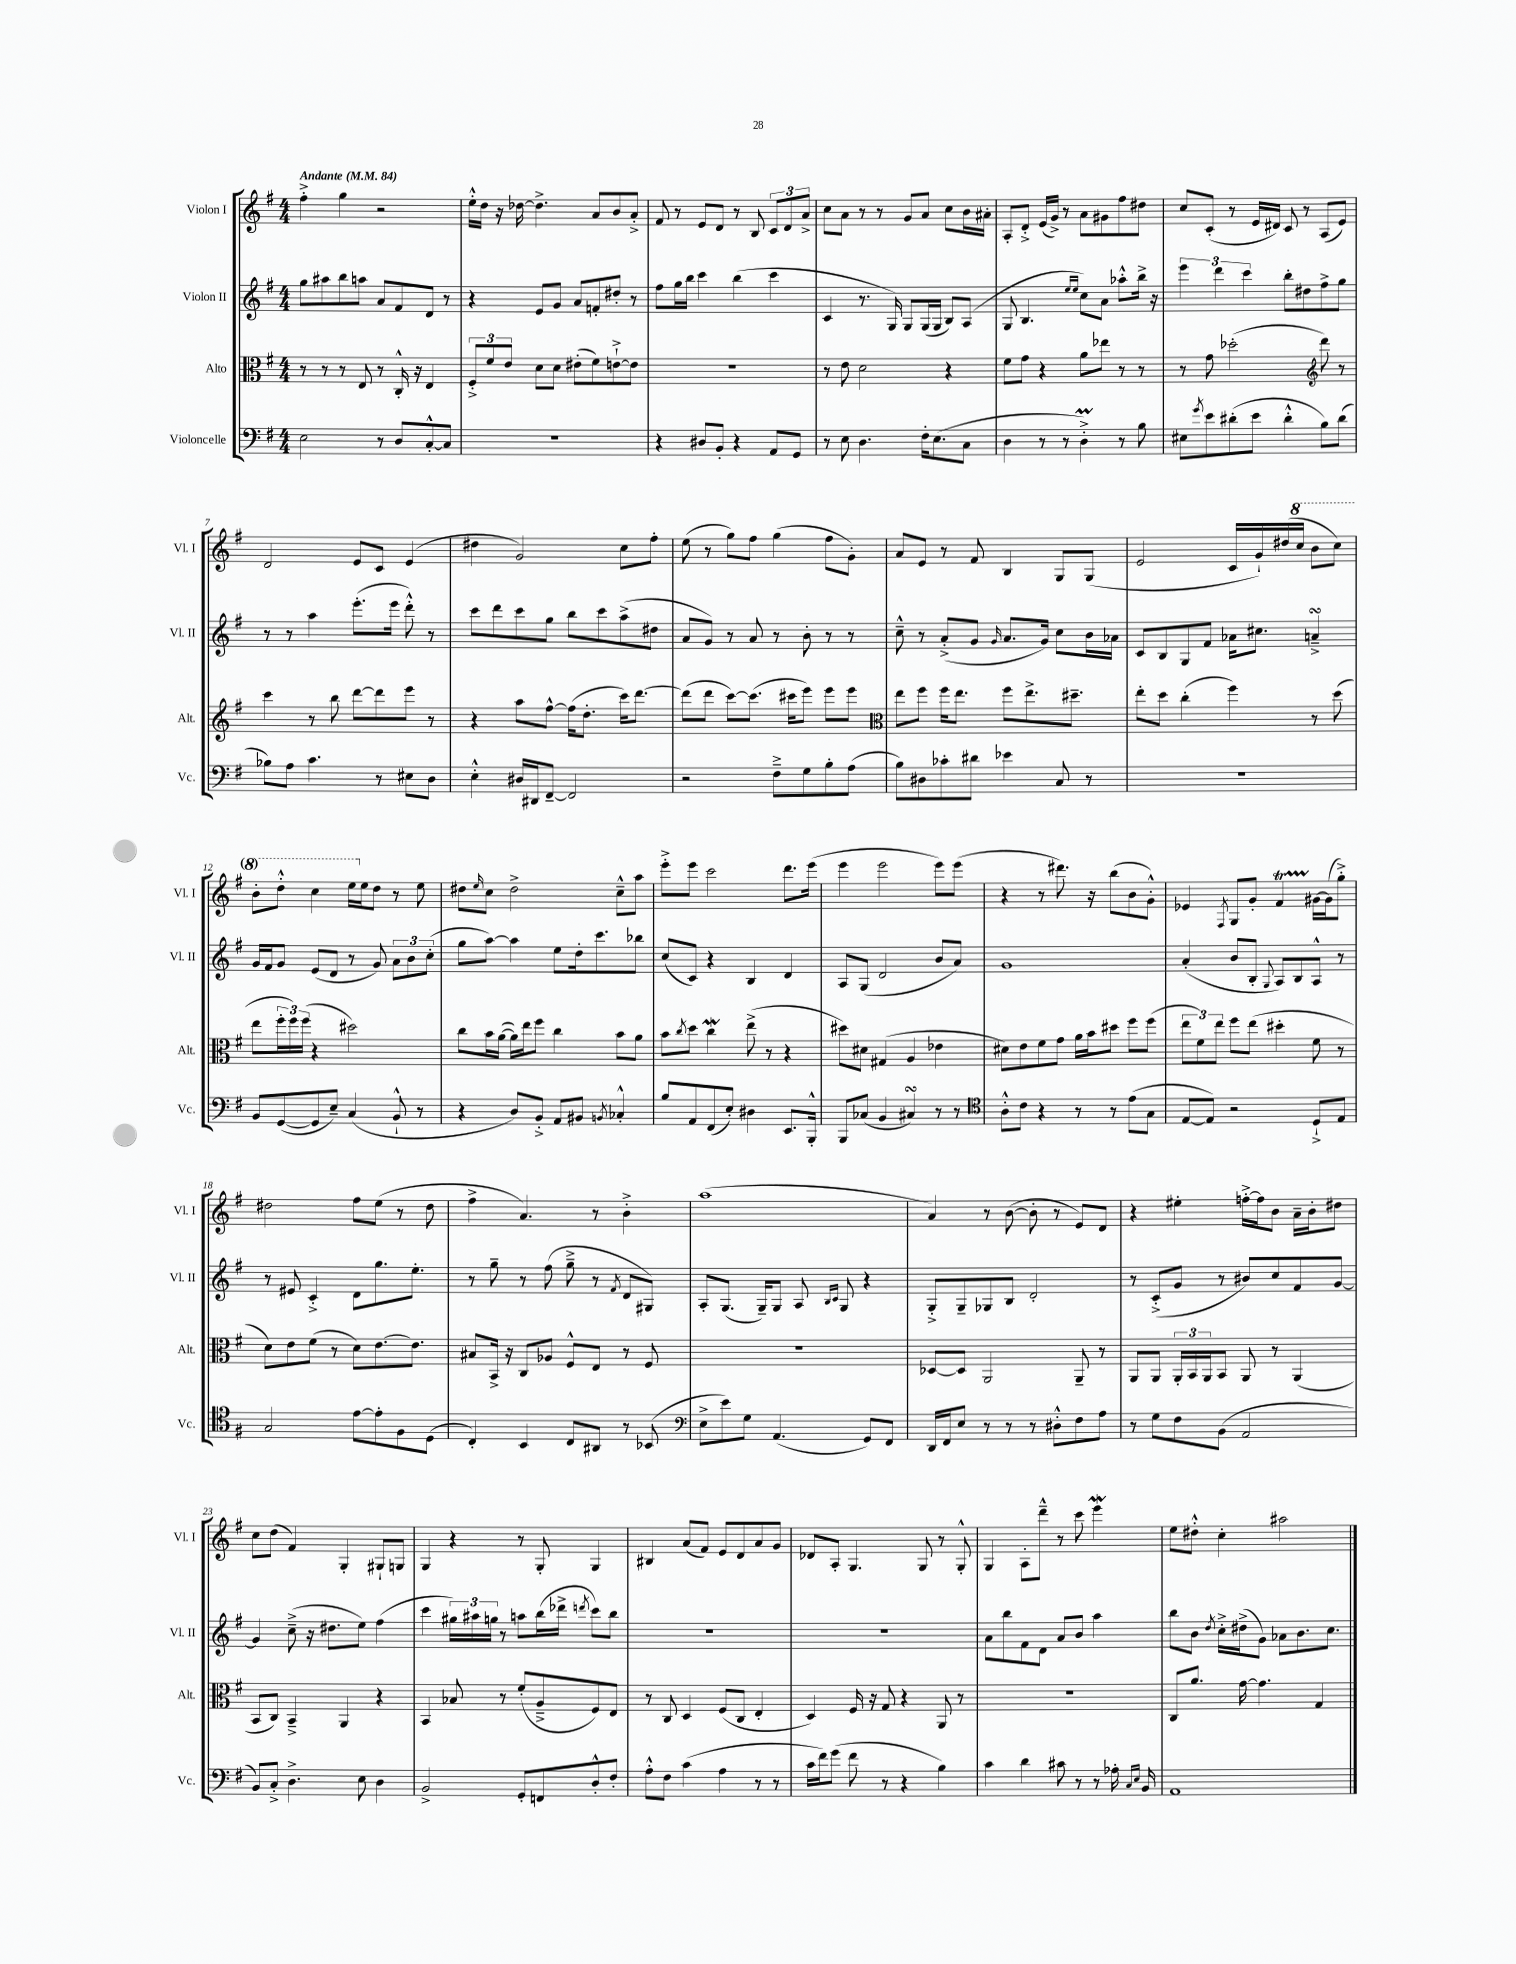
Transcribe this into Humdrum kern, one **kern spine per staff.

**kern	**kern	**kern	**kern
*staff4	*staff3	*staff2	*staff1
*clefF4	*clefC3	*clefG2	*clefG2
*k[f#]	*k[f#]	*k[f#]	*k[f#]
*M4/4	*M4/4	*M4/4	*M4/4
*MM84	*MM84	*MM84	*MM84
2E\	8r	8gg\L	4ff#'^\
.	8r	8aa#\	.
.	8r	8bb\	4gg\
.	8E/	8aa\J	.
8r	8r	8a/L	2r
8D/L	16C'^^/	8f#/	.
.	16r	.	.
[8C'^^/	4E/	8d/J	.
8C/]J	.	8r	.
=	=	=	=
1r	12F#'^/L	4r	16ee'^^\LL
.	.	.	16dd\JJ
.	12f#/	.	.
.	.	.	16r
.	12e/J	.	.
.	.	.	[16dd-\
.	8d\L	8e/L	4.dd-^\]
.	8d\J	8g/J	.
.	(8e#'\L	8a/L	.
.	8f#\)	8f'/	8a/L
.	[8e`^\	8dd#'/J	8b/
.	8e\]J	8r	8a'^/J
=	=	=	=
4r	1r	8ff#\L	8f#/
.	.	16gg\L	8r
.	.	16bb\JJ	.
8D#/L	.	4ccc\	8e/L
8BB'/J	.	.	8d/J
4r	.	(4bb\	8r
.	.	.	8B/
8AA/L	.	4ccc\	12c/L
.	.	.	12d/
8GG/J	.	.	.
.	.	.	12a^/J
=	=	=	=
8r	8r	4c/	8cc\L
8E\	8e\	.	8a\J
4.D\	2d\	8.r	8r
.	.	.	8r
.	.	16G/)	.
.	.	8G/L	8g/L
16F#'\LK	.	(16G/L	8a/J
(8.E\	.	16G/JJ	.
.	4r	8B/L)	8cc\L
8C\J	.	(8A/J	16b\L
.	.	.	16a#'\JJ
=	=	=	=
4D\	8f#\L	8G/	8A'/L
.	8g\J	4.B/	8d'^/J
8r	4r	.	(16e/LL
.	.	.	16g^/JJ)
8r	.	.	8r
.	.	16qqee/LL	.
.	.	16qqee/JJ	.
4D'^\)	8a\L	8cc\L)	8a\L
.	8ee-\J	8a\J	8g#\
8r	8r	8aa-'^^\L	8ff#\
8B\	8r	16bb^\Jk	8dd#\J
.	.	16r	.
=	=	=	=
8E#\L	8r	6eee\	8cc/L
8qg/	.	.	.
8e\	8g\	.	(8c'/J
.	.	6ddd\	.
(8d#'\	(2dd-'\	.	8r
.	.	6ccc\	.
8e\J	.	.	16e/LL
.	.	.	16d#/JJ)
4d#'^^\	.	8bb'\L	8c/
.	.	8dd#\	8r
*	*clefG2	*	*
8B\L)	8ddd\)	8ff#^\	(8A/L
(8d#\J	8r	8gg\J	8e/J)
=	=	=	=
8B-\L)	4ccc\	8r	2d/
8A\J	.	8r	.
4.c\	8r	4aa\	.
.	8bb\	.	.
.	[8ddd\L	(8.eee'\L	8e/L
8r	8ddd\]	.	8c/J
.	.	16eee\Jk	.
8E#\L	8eee\J	8ddd'^^\)	(4e/
8D\J	8r	8r	.
=	=	=	=
4E'^^\	4r	8ccc\L	4dd#\
.	.	8ddd\	.
16D#/LL	8aa\L	8ccc\	2g/)
16DD#/J	.	.	.
[8FF#~/J	[8ff#^^\J	8gg\J	.
2FF#/]	(16ff#\]LK	8bb\L	.
.	8.dd'\J	.	.
.	.	8ccc\	.
.	16ccc\LK)	(8aa^\	8cc\L
.	[8.ddd\J	.	.
.	.	8dd#\J	8ff#'\J
=	=	=	=
2r	(8ddd\]L	8a/L	(8ee\
.	8ddd\J	8g/J)	8r
.	[8ccc\L)	8r	8gg\L)
.	(8.ccc\]J	8a/	8ff#\J
8F#~^\L	.	8r	(4gg\
.	16ccc#\LK	.	.
8G\	8eee\J)	8b'\	.
8B'\	8eee\L	8r	8ff#\L
(8A\J	8eee\J	8r	8g'\J)
=	=	=	=
*	*clefC3	*	*
8B\L)	8ee\L	8cc~^^\	8a/L
8D#\	8ff#\J	8r	8e/J
8c-'\	16ff#\LK	(8a'^/L	8r
.	8.ee\J	.	.
8d#\J	.	8g/J	8f#/
.	.	16qqg/	.
4e-\	8ff#\L	8.a/L	4B/
.	8.ee^\	.	.
.	.	16g/Jk)	.
8C/	.	8cc\L	8G/L
.	8.dd#~\J	.	.
8r	.	16b\L	(8G/J
.	.	16a-\JJ	.
=	=	=	=
1r	8ee'\L	8c/L	2e/
.	8dd\J	8B/	.
.	(4cc'\	8G/	.
.	.	8f#/J	.
.	4ff#\)	16a-\LK	16c/LL
.	.	8.cc#\J	16g`/)
.	.	.	(16dd#/
.	.	.	16ccc/JJ
.	8r	4a~^/	8bb\L
.	(8dd\	.	8ccc\J)
=	=	=	=
8BB/L	8ee\L	16g/LL	8bb'\L
.	.	16f#/J	.
([8GG/	24ff#'\L	8g/J	8ddd'^^\J
.	24ff#\)	.	.
.	(24ff#\JJ	.	.
8GG/]	4r	(8e/L	4ccc\
8E~/J)	.	8d/J	.
(4C/	2dd#\)	8r	16eee\LL
.	.	.	16ee\J
.	.	8g/)	8dd\J
8BB`^^/	.	12a\L	8r
.	.	12b\	.
8r	.	.	8ee\
.	.	(12cc'\J	.
=	=	=	=
4r	8cc\L	8gg\L	8dd#\L
.	.	.	16qqee/
.	16b\L	[8aa\J)	8cc\J
.	([16a\JJ	.	.
8D/L)	16a\]LL)	4aa\]	2dd#^\
.	16ee\J	.	.
8BB'^/J	8ff#\J	.	.
8AA/L	4cc\	8ee\L	.
8BB#/J	.	16dd'\k	.
.	.	8.ccc\	.
8qBB/	.	.	.
4C-'^^/	8b\L	.	8cc~^^\L
.	8a\J	8bb-\J	8aa\J
=	=	=	=
8B/L	8b\L	(8cc/L	8eee'^\L
.	8qcc/	.	.
8AA/	8dd\J	8c/J)	8eee\J
(8FF#/	4cc\	4r	2ccc\
8E'/J)	.	.	.
4D#\	(8ee^\	4B/	.
.	8r	.	.
8.EE/L	4r	4d/	8.ddd\L
16BBB'^^/Jk	.	.	(16eee\Jk
=	=	=	=
8BBB/L	8dd#\L)	8A/L	4eee\
(8C-/J	8d#\J	(8G/J	.
4BB/	(4G#/	2d/	2eee\
4C#/)	4A/	.	.
8r	4e-\	8b/L	8eee\L)
8r	.	8a/J)	(8eee\J
=	=	=	=
*clefC4	*	*	*
8A'^^\L	8d#\L)	1g	4r
8c\J	8e\	.	.
4r	8f#\	.	8r
.	8g\J	.	8.ddd#\)
8r	16a\LL	.	.
.	16b\J	.	16r
8r	8dd#\J	.	(8bb\L
(8e\L	8ff#\L	.	8b\
8G\J	(8ff#\J	.	8g'^^\J)
=	=	=	=
[8E/L	12ee\L	(4a'/	4e-/
.	12f#\)	.	.
8E/]J)	.	.	.
.	12ee\J	.	.
.	.	.	8qF#/
2r	8ff#\L	8b/L	8G/L
.	(8ee\J	8B'/J	8g'/J
.	.	8qqG/	.
.	4dd#'\	8A/L)	4f#/
.	.	8B/	.
8D`^/L	8f#\	8A^^/J	[16g#\LL
.	.	.	(16g#\]J
8E/J	8r	8r	8gg'^\J)
=	=	=	=
2G/	8d\L)	8r	2dd#\
.	8e\	8e#/	.
.	(8f#\J	4c'^/	.
.	8r	.	.
[8e\L	8d\L)	8d\L	8ff#\L
8e'\]	[8.e\	8.gg\	(8ee\J
8F#\	.	.	8r
.	8.e\]J	8.ee'\J	.
(8D\J	.	.	8dd#\
=	=	=	=
4C'/)	8B#/L	8r	4ff#^\
.	16BB^/Jk	8gg~\	.
.	16r	.	.
4BB/	8C/L	8r	4.a/)
.	8A-/J	(8ff#\	.
8C/L	8F#^^/L	8gg~^\	.
8AA#/J	8E/J	8r	8r
.	.	8qf#/	.
8r	8r	8d/L	4b'^\
(8BB-/	8F#/	8G#/J)	.
=	=	=	=
*clefF4	*	*	*
8E^\L	1r	8A'/L	(1aa
8e\)	.	(8.G/J	.
8G\J	.	.	.
.	.	16G~/LK)	.
(4.AA/	.	8G/J	.
.	.	8A/	.
.	.	16qqB/LL	.
.	.	16qqc/JJ	.
.	.	8G/	.
8GG/L)	.	4r	.
8FF#/J	.	.	.
=	=	=	=
16DD/LL	[8D-/L	8G'^/L	4a/)
16FF#/J	.	.	.
8E/J	8D-/]J	8G~/	.
8r	2AA/	8G-/	8r
8r	.	8B/J	([8b\
8r	.	2d'/	8b'\]
8D#'^^\L	.	.	8r
8F#\	8AA~/	.	8e/L)
8A\J	8r	.	8d/J
=	=	=	=
8r	8AA/L	8r	4r
8G\L	8AA/J	(8c'^/L	.
8F#\	24AA'/LL	8g/J	4ee#'\
.	24BB/	.	.
.	24AA/J	.	.
(8BB\J	8BB/J	8r	.
2AA/	8AA/	8b#/L)	[16ff'^\LL
.	.	.	16ff\]J
.	8r	8cc/	8b\J
.	(4AA/	8f#/	16a~\LL
.	.	.	16b'\J
.	.	[8g/J	8dd#\J
=	=	=	=
8BB/L)	8BB/L	4g/]	8cc\L
8C'^/J	8C/J)	.	(8dd\J
4.D^\	4BB~^/	(8cc~^\	4f#/)
.	.	16r	.
.	.	8.dd#\L	.
.	4AA/	.	4G'/
8E\	.	8ee\J)	.
4D\	4r	(4ff#\	8G#`/L
.	.	.	8G/J
=	=	=	=
2BB^/	4BB/	4ccc\	4G/
.	8B-/	24gg#\LL)	4r
.	.	24aa#\	.
.	.	24gg\JJ	.
.	8r	8r	.
8GG'/L	(8f#'/L	8aa\L	8r
8FF/	8A~^/	(16bb\L	8G'/
.	.	16ddd-^\JJ	.
.	.	8qddd/	.
8D'^^/	8F#/)	8ccc\L)	4G/
8F#'/J	8E/J	8bb\J	.
=	=	=	=
8A'^^\L	8r	1r	4B#/
8F#\J	8C/	.	.
(4c\	4D/	.	(8a/L
.	.	.	8f#/J)
4A\	(8F#/L	.	8e/L
.	8C/J	.	8d/
8r	4E'/	.	8a/
8r	.	.	8g/J
=	=	=	=
16c\LL	4D/)	1r	8d-/L
16f#\J)	.	.	.
(8g\J	.	.	8A'/J
8f#\	16F#/	.	4.G/
.	16r	.	.
8r	8G/	.	.
4r	4r	.	.
.	.	.	8G/
4B\)	8AA/	.	8r
.	8r	.	8G'^^/
=	=	=	=
4c\	1r	8a\L	4G/
.	.	8bb\	.
4d\	.	8f#\	8A'\L
.	.	8d\J	8ddd~^^\J
8c#\	.	8a/L	8r
8r	.	8b/J	8ccc\
8r	.	4aa\	4eee\
16A-'\	.	.	.
16qqC/LL	.	.	.
16qqE/JJ	.	.	.
16BB/	.	.	.
=	=	=	=
1AA	8C/L	8bb\L	8ee\L
.	8.a/J	8b\J	8dd#'^^\J
.	.	8qdd/	.
.	.	16cc'^\LL	4cc'\
.	[16g\	(16dd#^\J	.
.	4.g\]	8g\J)	.
.	.	8a-\L	2aa#\
.	.	8.b\	.
.	4G/	.	.
.	.	8.cc\J	.
==	==	==	==
*-	*-	*-	*-
